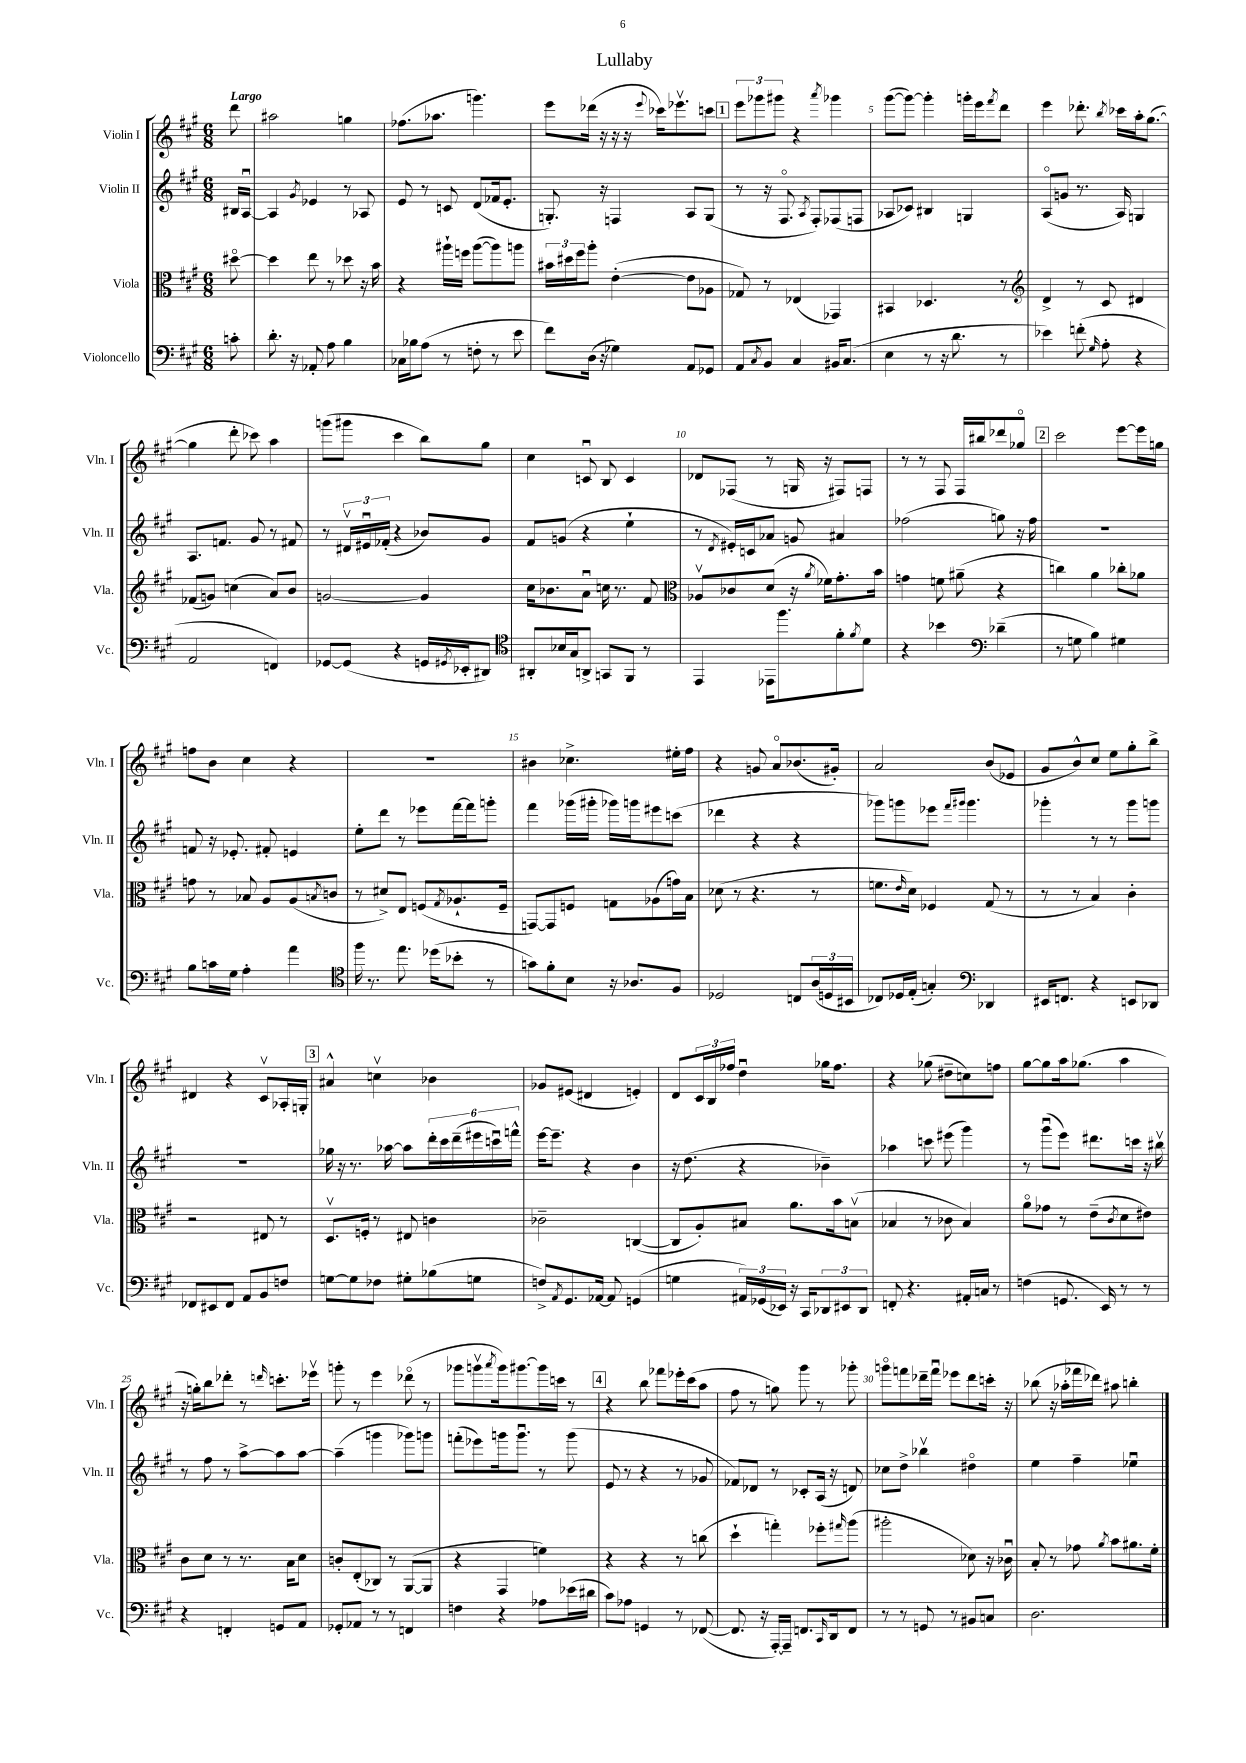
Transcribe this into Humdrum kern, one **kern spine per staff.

**kern	**kern	**kern	**kern
*staff4	*staff3	*staff2	*staff1
*clefF4	*clefC3	*clefG2	*clefG2
*k[f#c#g#]	*k[f#c#g#]	*k[f#c#g#]	*k[f#c#g#]
*M6/8	*M6/8	*M6/8	*M6/8
8c'	[8dd#o	16B#	8ddd
.	.	[16Au	.
=	=	=	=
8.d'	4dd#]	4A]	2aa#
16r	.	.	.
.	.	8qg#	.
8AA-'	8ee	4e-	.
8A	8r	.	.
4B	8dd-	8r	4gg
.	16r	8A-	.
.	16b	.	.
=	=	=	=
16C-	4r	8e	(8.ff-
16B-	.	.	.
(8A	.	8r	.
.	.	.	8.aa-
8r	16aa#`	8c	.
.	16ff	.	.
8F'	([8aa#	(8d	4.ggg)
8r	8aa#])	16f-	.
.	.	8.e'	.
8e	8aa	.	.
=	=	=	=
8f#)	24b#	8.G')	8eee
.	24dd#	.	.
.	24ff#	.	.
(16D	8aa'	.	(16ddd-
16r	.	16r	16r
4G-)	([4e'	4F	16r
.	.	.	16r
.	.	.	8qqeee
.	.	.	16ccc-)
.	.	.	8.eee-v
8AA	8e]	8A	.
8GG-	8A-	(8G	8ccc
=	=	=	=
8AA	8G-)	8r	12eee
.	.	.	12ggg-
8qC#	.	.	.
8BB	8r	16r	.
.	.	.	12ggg#
.	.	8.F#o	.
4C#	(4E-	.	4r
.	.	8qA	.
.	.	8F#')	.
.	.	.	8qaaa
16BB#	4GG-)	(8F-	4ggg-
(8.C#	.	.	.
.	.	8F	.
=	=	=	=
4E	4BB#	8A-	([8ggg#
.	.	8c-)	8ggg#_)
8r	4.D-	4B#	4ggg#']
16r	.	.	.
8.d	.	.	.
.	.	4G	16ggg'
.	.	.	16eee
.	.	.	8qfff#
8r	8r	.	8ddd
=	=	=	=
*	*clefG2	*	*
4e-)	4d^	(8Ao	4eee
.	.	8g	.
(8f'	8r	8.r	8.ddd-'
16qqG#	.	.	.
8A'	8c#	.	.
.	.	.	8qbb
.	.	16A)	16ccc-
4r	4d#	4G	16aa'
.	.	.	([8.gg#
=	=	=	=
2AA	(8f-	8.A	4gg#]
.	8g)	.	.
.	.	8.f	.
.	(4cc	.	8ddd'
.	.	8g#	8ccc-)
4FF)	8a)	8r	4aa
.	8b	8f#	.
=	=	=	=
[8GG-	[2g	8r	(8ggg
(8GG-]	.	24d#v	8ggg#
.	.	24e#u	.
.	.	(24f-'	.
4r	.	4r	4ccc#
16GG	4g]	8b-)	8bb)
8qGG#	.	.	.
16EE-'	.	.	.
8DD#)	.	8g#	8gg#
=	=	=	=
*clefC4	*	*	*
8AA#'	16cc#	8f#	4cc#
.	8.b-	.	.
16B-	.	(8g	.
16G#	.	.	.
8AA^	8au	4r	8cu
8GG	16cc	.	8B
.	8.r	.	.
8FF#	.	4ee`	4c
8r	8f#	.	.
=	=	=	=
*	*clefC3	*	*
4EE	8A-v	8r	8d-
.	.	8qd	.
.	8c-	16e#')	(8F-
.	.	16c	.
16EE-	(8d	8a-	8r
8.ff#	.	.	.
.	16r	8g	16G
.	8qa	.	.
.	16f-)	.	16r
8f#'	8.g#'	4a#	8F#)
8qf#	.	.	.
8d	.	.	8F
.	16b	.	.
=	=	=	=
4r	4g	(2ff-	8r
.	.	.	8r
4b-	8f	.	8F#
.	(8a#~	.	16F#
.	.	.	16bb#
*clefF4	*	*	*
(4d-~	4r	8gg)	8ddd-
.	.	16r	8gg-o
.	.	16ff-	.
=	=	=	=
8r	4cc)	2.r	2ccc#
8G	.	.	.
4B)	4a	.	.
4G#	8cc-'	.	[8eee
.	8a-	.	16eee]
.	.	.	16gg
=	=	=	=
8B	8g	8f	8ff
16c	8r	16r	8b
16G#	.	8.e-'	.
4A'	8B-	.	4cc#
.	8A	8f#'	.
4a	(8A	4e	4r
.	8qB	.	.
.	8c	.	.
=	=	=	=
*clefC4	*	*	*
16ff#	8r	8ee'	2.r
8.r	.	.	.
.	8d#^)	8ddd	.
8.ee	8E	8r	.
.	(8F	8eee-	.
(16dd-	.	.	.
.	8qG#	.	.
8b-'	8.A-`	[16fff#	.
.	.	16fff#]	.
8r	.	8ggg'	.
.	16F~	.	.
=	=	=	=
8g)	[8GG)	4fff#	4b#
8f#'	8GG]	.	.
8B	8F	(16ggg-	4.cc-^
.	.	16ggg#'	.
16r	8G	16ggg-)	.
8.A-	.	16ggg	.
.	(8A-	8eee#	.
8F#	16g)	(8ccc	16ee#'
.	16B	.	16ff#
=	=	=	=
2D-	(8d-	4ddd-	4r
.	8r	.	.
.	4.r	4r	8g
.	.	.	8ao
8C	.	4r	(8.b-
(24A	8r	.	.
24D	.	.	.
.	.	.	16g#')
24BB#	.	.	.
=	=	=	=
8C-)	8.f	8ggg-)	2a
16D-	.	8ggg	.
.	16qqe	.	.
(16E'	16d)	.	.
4G')	4F-	8eee-	.
.	.	16qqfff#	.
.	.	16qqggg#	.
.	.	4.ggg#	.
*clefF4	*	*	*
4DD-	(8G#	.	(8b
.	8r	.	8e-
=	=	=	=
16EE#	8r	4ggg-'	8g#
8.FF	.	.	.
.	8r	.	8b^^)
4r	4B)	8r	8cc#
.	.	8r	8ee
8EE	4c#'	8ggg-	8gg#'
8DD-	.	8ggg	8bb^
=	=	=	=
8FF-	2r	2.r	4d#
8EE#	.	.	.
8FF-	.	.	4r
8AA	.	.	.
8BB	8E#	.	8c#v
8F	8r	.	16A-'
.	.	.	16G'
=	=	=	=
[8G	8.Dv	16gg-	4a#^^
.	.	16r	.
8G]	.	8.r	.
.	16F'	.	.
8F-	8r	.	4ccv
.	.	[16aa-	.
8G#'	8E#	8aa-]	.
(8B-	4c	24ddd'	4b-
.	.	24ccc#	.
.	.	(24ddd~	.
8G	.	24eee#	.
.	.	24cccu)	.
.	.	24fff^^	.
=	=	=	=
8F^)	2c-~	[16eee	8g-
.	.	8.eee~]	.
8qAA	.	.	.
8.GG#	.	.	(8e#
.	.	4r	4d#
[16AA-	.	.	.
8AA-]	.	.	.
(4GG	([4C	4b	4e')
=	=	=	=
4G	8C]	16r	8d
.	.	(8.dd	.
.	8A')	.	24c#
.	.	.	24B
.	.	.	24ff-
24AA#)	8B#	4r	4ddu
(24GG-	.	.	.
24EE-)	.	.	.
16r	8.a	.	.
16CC#	.	.	.
12DD-	.	4b-~)	16gg-
.	16b	.	8.ff-
12EE#	.	.	.
.	(8Bv	.	.
12DD-	.	.	.
=	=	=	=
8FF'	4B-	4aa-	4r
4.r	.	.	.
.	8r	8ccc	(8gg-
.	8c-	(8eee#	8dd#~
16AA#'	4B-)	4ggg#)	8cc)
16C	.	.	.
8r	.	.	8ff
=	=	=	=
(4F	8ao	8r	[8gg#
.	8g-	(8ggg#u	8gg#]
8.GG	8r	8eee)	16aa
.	.	.	(8.gg-
.	(8e~	8.ddd#	.
16EE)	.	.	.
.	8qc#	.	.
8r	8d	.	4aa
.	.	16ccc	.
8r	8e#)	16r	.
.	.	16bb#v	.
=	=	=	=
4r	8c#	8r	16r
.	.	.	16gg')
.	8d	8ff#	8bb
4FF'	8r	8r	8ddd-'
.	8.r	[8aa^	8r
.	.	.	16qqddd
8GG	.	8aa]	8.ccc'
.	16B	.	.
8AA	8d	[8aa	.
.	.	.	16eee-v
=	=	=	=
8GG-'	8c'	(4aa~]	8ggg'
8AA-	(8E'	.	8r
8r	8C-)	4ggg	4eee
8r	8r	.	.
4FF	([8AA	8ggg-)	(8ddd-o
.	8AA]	8ggg	8r
=	=	=	=
4F	4r	(8fff'	8ggg-
.	.	8eee-)	8gggv
.	.	.	8qaaa
4r	4GG#	16ggg	16ggg)
.	.	8.gggu	[8.ggg#
8A-	4f)	8r	16ggg#]
.	.	.	16ccc
(16e-	.	(8ggg	8r
16d#	.	.	.
=	=	=	=
8c#)	4r	8e	4r
8A-	.	8r	.
4GG	4r	4r	8bb
.	.	.	8fff-
8r	8r	8r	16eee-'
.	.	.	(16ccc#
([8FF-	(8cc	8g-	8aa
=	=	=	=
8.FF-]	4dd`	8f-)	8ff#
.	.	8d-	8r
16r	.	.	.
[16AAA')	4gg')	8r	8gg)
16AAA~]	.	.	.
8.FF	.	8c-'	8ggg#
.	8ff-'	(16A	8r
16qqCC#	.	.	.
16DD	.	16r	.
.	16qqgg#	.	.
8FF	(8aa	8d)	8ggg-'
=	=	=	=
8r	2aa#'	8cc-	8gggo
8r	.	8dd^	8fff
8GG	.	4bb-v	16ddd-~
.	.	.	16fffu
8r	.	.	8eee-
8BB#	8d-)	4dd#o	8ddd-
8C	16r	.	16ccc'
.	16c-u	.	16r
=	=	=	=
2.D	8B'	4ee	(8bb-
.	8r	.	16r
.	.	.	16aa-'
.	8g-	4ff#~	16fff-
.	.	.	16ddd-)
.	8qa	.	.
.	8b	.	8aa#
.	8.a#	4ee-u	4bb'
.	16f#'	.	.
==	==	==	==
*-	*-	*-	*-
